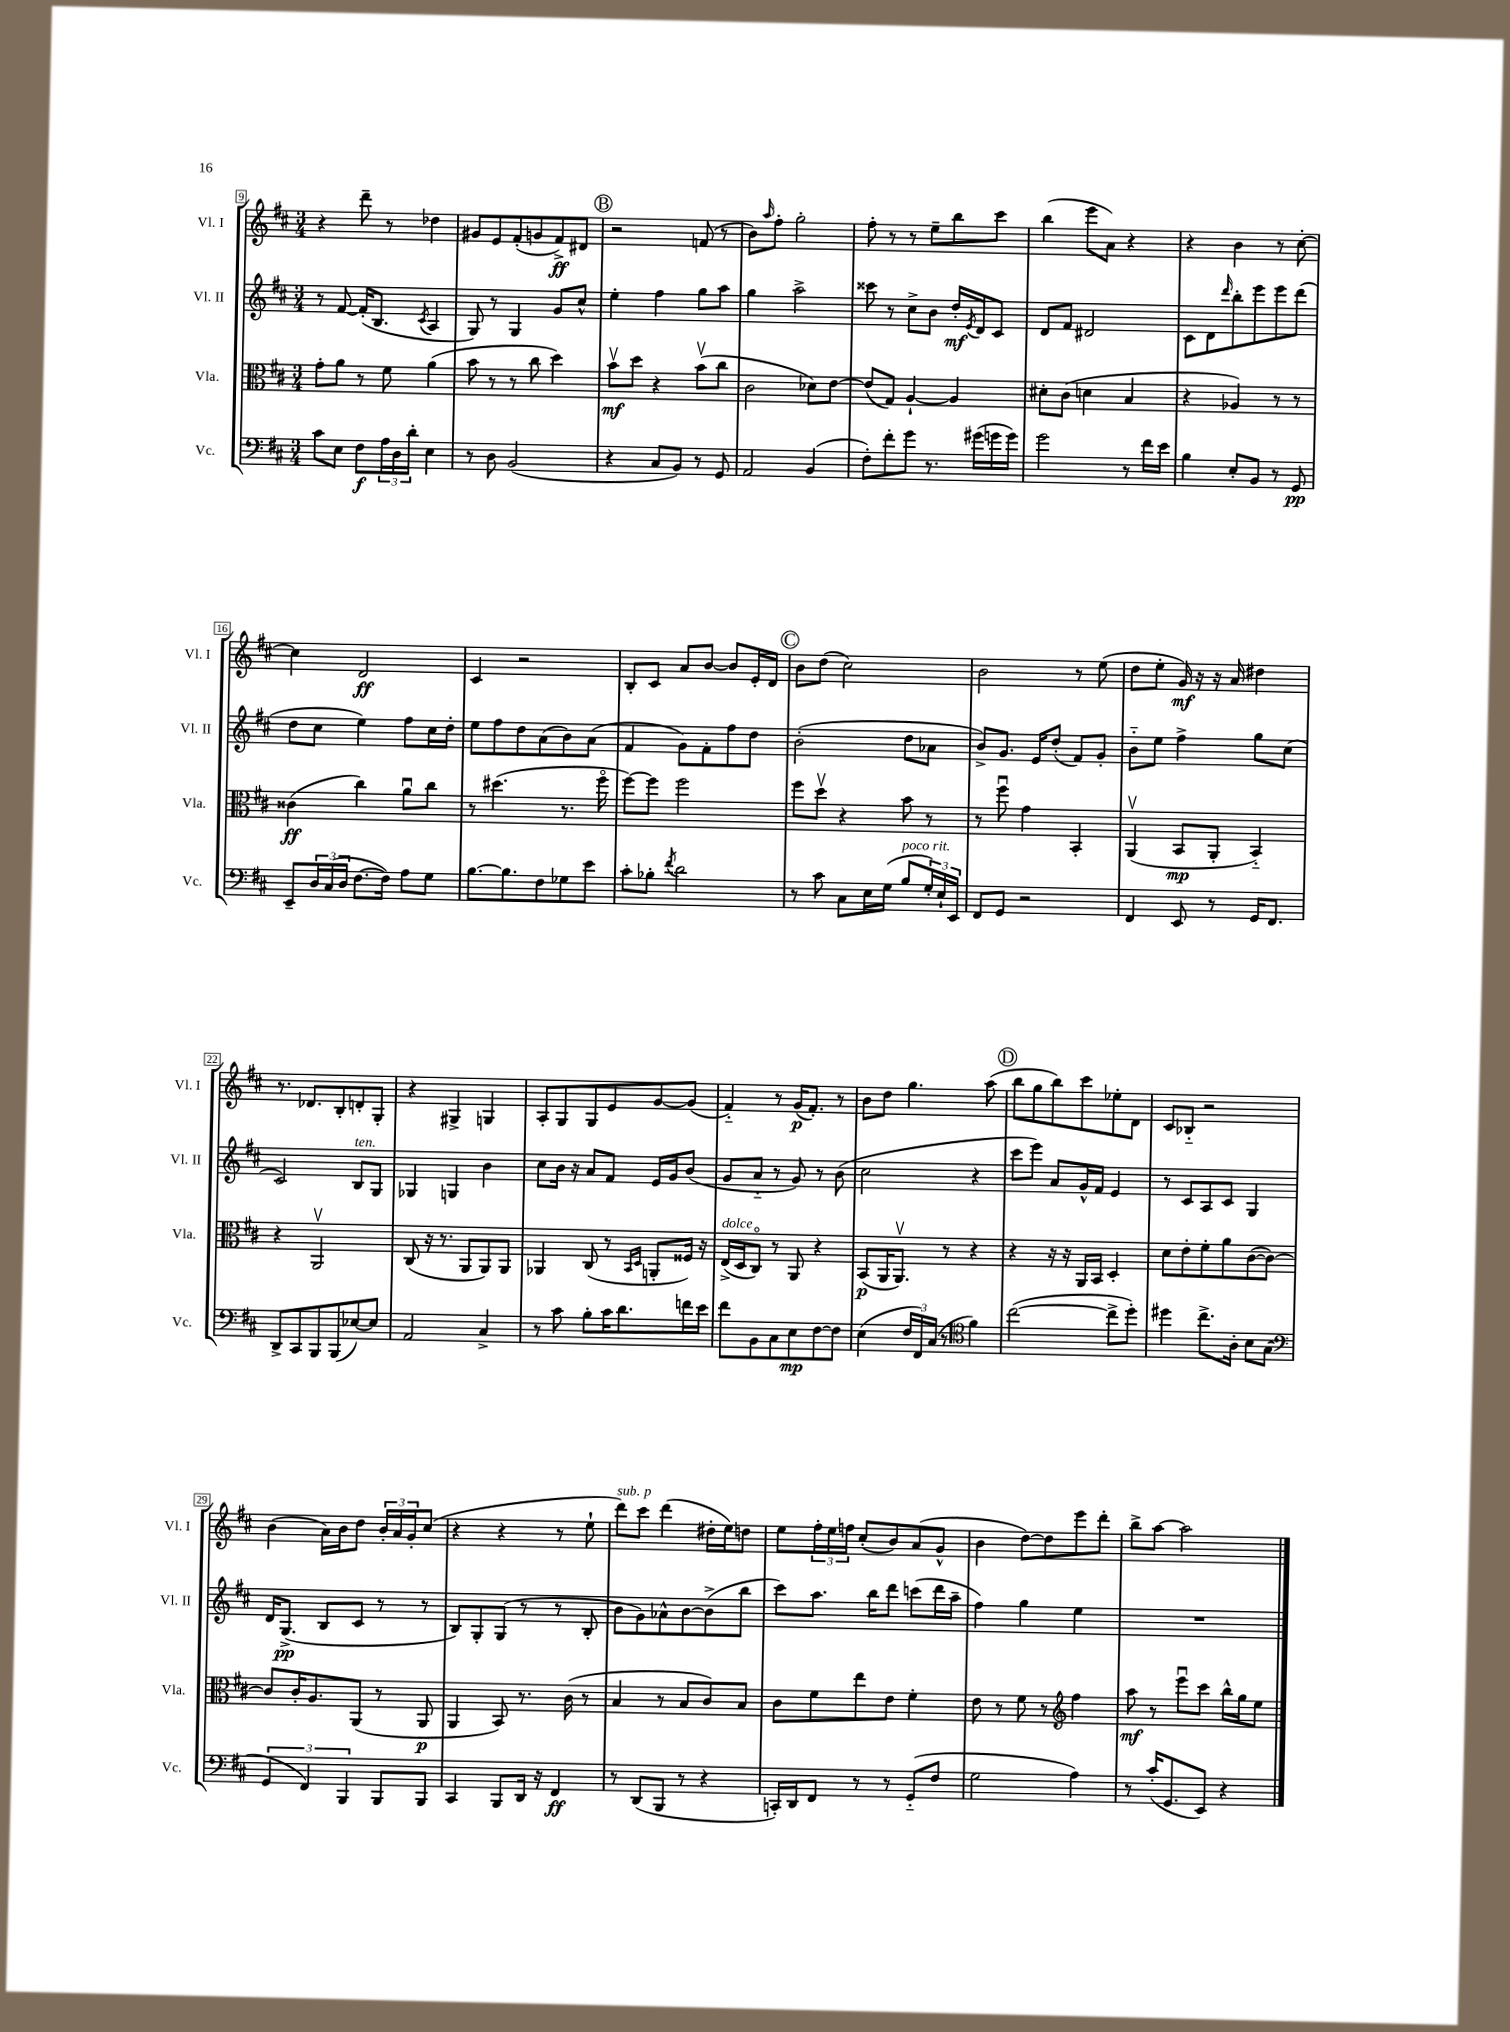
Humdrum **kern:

**kern	**kern	**kern	**kern
*staff4	*staff3	*staff2	*staff1
*clefF4	*clefC3	*clefG2	*clefG2
*k[f#c#]	*k[f#c#]	*k[f#c#]	*k[f#c#]
*M3/4	*M3/4	*M3/4	*M3/4
8c#	8g'	8r	4r
8E	8a	[8f#	.
8F#	8r	(16f#']	8ddd~
.	.	8.B	.
24A	8f#	.	8r
24D	.	.	.
24d'	.	.	.
.	.	8qc#	.
4E	(4a	4A	4dd-
=	=	=	=
8r	8b	8G)	8g#
8D	8r	8r	8e
(2BB	8r	4G	(8f#'
.	8cc#	.	8g
.	4dd)	8g	8f#^)
.	.	8cc#^^	8d#
=	=	=	=
4r	8bv	4ee'	2r
.	8dd	.	.
8C#	4r	4ff#	.
8BB)	.	.	.
8r	(8bv	8gg	(8f
8GG	8cc#	8aa	8r
=	=	=	=
2AA	2c#	4gg	8b)
.	.	.	16qqaa
.	.	.	8ff#'
.	.	2aa^	2gg'
(4BB	8d-)	.	.
.	[8e	.	.
=	=	=	=
8F#')	(8e]	8ccc##	8ff#'
8f#'	8G)	8r	8r
8g	[4A`	8cc#^	8r
8.r	.	8b	8ee~
.	4A]	16dd'	8bb
.	.	8qe	.
(16g#	.	16d	.
16g	.	8c#	8ccc#
16g)	.	.	.
=	=	=	=
2g	8d#'	8d	(4bb
.	(8c#	8f#	.
.	4d	2d#	8eee
.	.	.	8a)
8r	4B	.	4r
16f#	.	.	.
16e	.	.	.
=	=	=	=
4B	4r	8c#	4r
.	.	8d	.
.	.	16qqddd	.
8E'	4A-)	8bb'	4b
8BB	.	8eee	.
8r	8r	8eee	8r
8GG	8r	(8ddd	[8cc#'
=	=	=	=
8EE~	(4c##	8dd	4cc#]
24D	.	8cc#	.
(24C#	.	.	.
24D	.	.	.
[8.F#	4cc#)	4ee)	2d
16F#])	.	.	.
8A	8au	8ff#	.
8G	8cc#	16cc#	.
.	.	16dd'	.
=	=	=	=
[8.B	8r	8ee	4c#
.	(4.dd#	8ff#	.
8.B]	.	.	.
.	.	8dd	2r
8F#	.	(8a	.
8G-	8.r	8b)	.
8e	.	(8a	.
.	16ff#o	.	.
=	=	=	=
8c#'	[8ff#)	4f#	8B'
8B-'	8ff#]	.	8c#
8qf#	.	.	.
2d	2ff#	8g)	8a
.	.	8f#'	[8b
.	.	8ff#	8b]
.	.	8dd	16e'
.	.	.	16d
=	=	=	=
8r	8ff#	(2b'	8b
8c#	8ddv	.	(8dd
8C#	4r	.	2cc#)
16E	.	.	.
(16G	.	.	.
8B	8b	8dd	.
24G')	8r	8a-	.
24E`	.	.	.
24EE	.	.	.
=	=	=	=
8FF#	8r	8b^)	2b
8GG	8ff#u	8.g	.
2r	4g	.	.
.	.	16e	.
.	.	(8dd'	.
.	4BB'	8f#)	8r
.	.	8g'	(8ee
=	=	=	=
4FF#	(4AAv	8b'~	8dd
.	.	8ee	8ee'
8EE	8BB	4ff#^	16g)
.	.	.	16r
8r	8AA'	.	16r
.	.	.	16a
16GG	4BB'~)	8gg	4dd#
8.FF#	.	.	.
.	.	(8cc#	.
=	=	=	=
8DD^	4r	2c#)	8.r
8CC#	.	.	.
.	.	.	8.d-
8BBB	2AAv	.	.
(8BBB	.	.	8B'
[8E-)	.	8B	8d'
8E-]	.	8G	8G'
=	=	=	=
2AA	(8C#	4G-	4r
.	16r	.	.
.	8.r	.	.
.	.	4G	4G#^
.	8AA	.	.
4C#^	8AA)	4b	4G
.	8AA	.	.
=	=	=	=
8r	4AA-	8cc#	8A'
8c#	.	16b	8G
.	.	16r	.
8B'	(8C#	8a	8G
16c#	8r	8f#	8e
8.d	.	.	.
.	16qqBB	.	.
.	16qqD	.	.
.	8AA'	16e	[8g
.	.	16g	.
16f	16F##)	(8b	(8g]
16e	16r	.	.
=	=	=	=
8f#	(16E^	8g	4f#'~)
.	16D	.	.
8BB	8C#o)	8a'~	.
8C#	8r	8r	8r
8E	8AA	8g)	(16g
.	.	.	8.f#')
[8F#	4r	8r	.
8F#]	.	(8b	8r
=	=	=	=
(4E	(8BB	2cc#	8b
.	16AA	.	8dd
.	8.AAv)	.	.
24F#	.	.	4.gg
24FF#)	.	.	.
(24C#	.	.	.
8r	8r	.	.
*clefC4	*	*	*
4f#)	4r	4r	.
.	.	.	(8aa
=	=	=	=
([2cc#	4r	8ccc#	8bb
.	.	8eee)	8gg
.	16r	8a	8bb)
.	16r	.	.
.	16AA	16g^^	8ccc#
.	16BB	16f#	.
8cc#^]	4D'	4e	8ee-'
8dd')	.	.	8d
=	=	=	=
4dd#	8d	8r	8c#
.	8e'	8c#	8B-'~
8.cc#^	8f#'	8A	2r
.	8a	8c#	.
16A'	.	.	.
8B	([8c#	4G	.
(8G	8c#_)	.	.
=	=	=	=
*clefF4	*	*	*
6GG	8c#]	16d	(4b
.	.	(8.G^	.
.	16c#'	.	.
6FF#)	.	.	.
.	8.A	.	.
.	.	8B	16a)
.	.	.	16b
6BBB	.	.	.
.	(8AA	8c#	8dd
8BBB	8r	8r	24b'
.	.	.	24a
.	.	.	24g'
8BBB	8AA	8r	(8cc#
=	=	=	=
4CC#	4AA	8B)	4r
.	.	8G'	.
8BBB	8BB)	(8G	4r
16DD	8.r	8r	.
16r	.	.	.
4FF#	.	8r	8r
.	(16c#	.	.
.	8r	8B'	8ee`
=	=	=	=
8r	4B	8b	8ddd)
(8DD	.	8g)	8ccc#
8BBB	8r	8a-^^	(4ddd
8r	8B	[8b	.
4r	8c#)	(8b^]	16dd#'
.	.	.	16ee)
.	8B	8bb	8dd
=	=	=	=
16CC')	8c#	8ccc#)	8ee
16DD	.	.	.
8FF#	8f#	8.aa	24ff#'
.	.	.	24ee
.	.	.	24ff
8r	8ee	.	(8cc#'
.	.	16bb	.
8r	8e	8ddd	8b)
(8GG'~	4f#'	(8ccc	(8a
8F#	.	16ddd	8g^^
.	.	16aa~	.
=	=	=	=
2G	8e	4ff#)	4b
.	8r	.	.
.	8f#	4gg	[8dd)
.	8r	.	8dd]
*	*clefG2	*	*
4A)	4ff#	4ee	8eee
.	.	.	8ddd'
=	=	=	=
8r	8aa	2.r	8bb^
(16c#'	8r	.	[8aa
8.GG	.	.	.
.	8eeeu	.	2aa]
8EE)	8ccc#	.	.
4r	16bb^^	.	.
.	16gg	.	.
.	8ee	.	.
==	==	==	==
*-	*-	*-	*-
